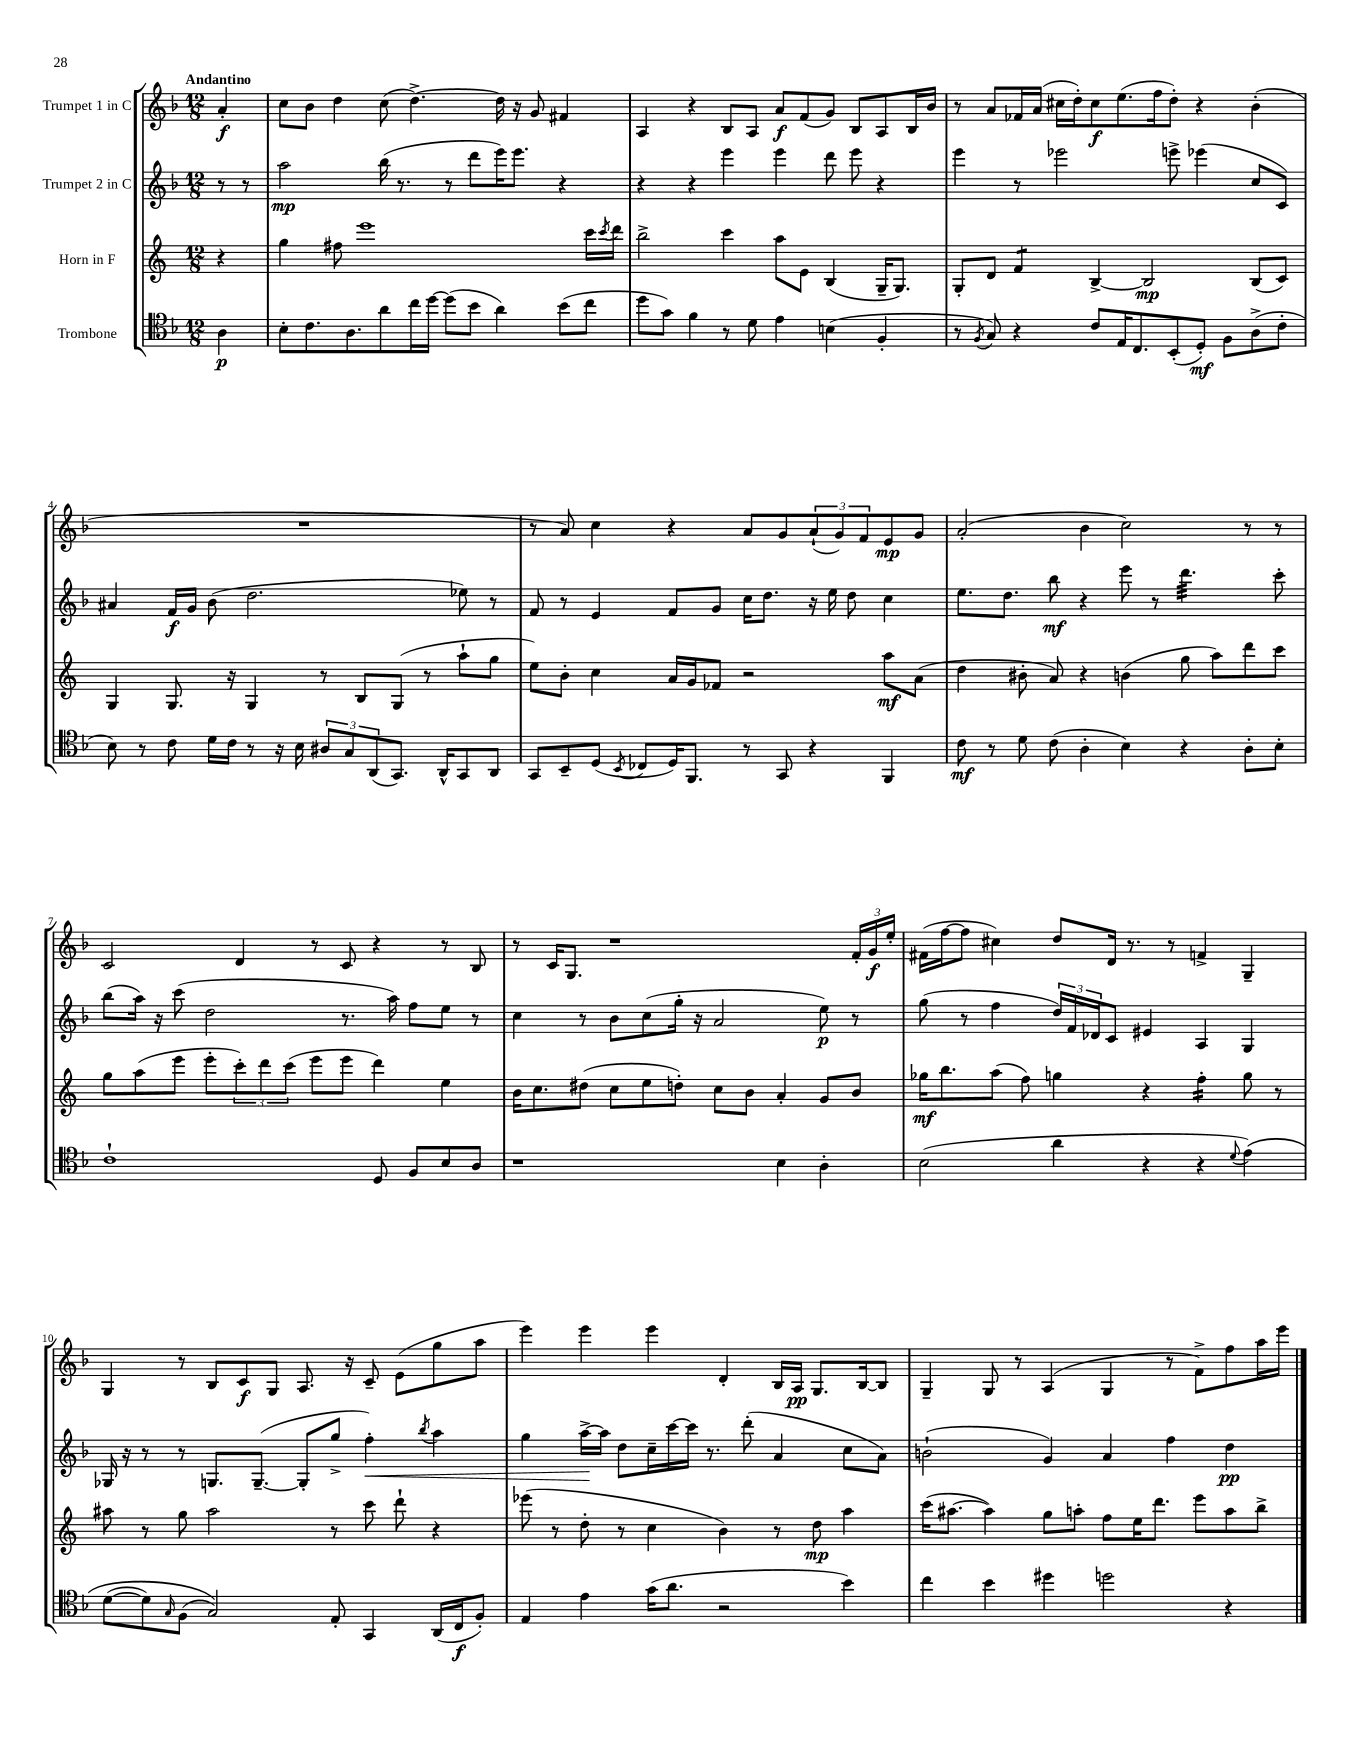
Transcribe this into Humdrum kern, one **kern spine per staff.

**kern	**kern	**kern	**kern
*staff4	*staff3	*staff2	*staff1
*clefC4	*clefG2	*clefG2	*clefG2
*k[b-]	*k[]	*k[b-]	*k[b-]
*M12/8	*M12/8	*M12/8	*M12/8
4A\	4r	8r	4a'/
.	.	8r	.
=	=	=	=
8B-'\L	4gg\	2aa\	8cc\L
8.c\	.	.	8b-\J
.	8ff#\	.	4dd\
8.A\	.	.	.
.	1eee	.	.
8a\	.	(16bb-\	(8cc\
.	.	8.r	.
16cc\L	.	.	[4.dd^\)
[16dd\JJ	.	.	.
(8dd\]L	.	8r	.
8b-\J	.	8ddd\L	.
4a\)	.	16eee\K)	16dd\]
.	.	8.eee\J	16r
.	.	.	8g/
(8b-\L	.	4r	4f#/
8cc\J	16ccc\LL	.	.
.	8qccc/	.	.
.	16ddd\JJ	.	.
=	=	=	=
8dd\L	2bb^\	4r	4A/
8g\J)	.	.	.
4f\	.	4r	4r
8r	4ccc\	4eee\	8B-/L
8d\	.	.	8A/J
4e\	8aa\L	4eee\	8a/L
.	8e\J	.	(8f/
(4B\	(4B/	8ddd\	8g/J)
.	.	8eee\	8B-/L
4F'/	16G~/LK	4r	8A/
.	8.G/J)	.	.
.	.	.	16B-/L
.	.	.	16b-/JJ
=	=	=	=
8r	8G'/L	4eee\	8r
8qF/	.	.	.
8G/)	8d/J	.	8a/L
4r	4f/	8r	16f-/L
.	.	.	(16a/JJ
.	.	2eee-\	16cc#\LL
.	.	.	16dd'\J)
8c/L	[4B^/	.	8cc#\
16E/K	.	.	(8.ee\
8.C/	.	.	.
.	2B/]	.	.
.	.	.	16ff\k
(8BB-'/	.	8eee^\	8dd'\J)
8D'/J)	.	(4eee-\	4r
8F\L	.	.	.
(8A^\	(8B/L	8cc/L	(4b-'\
8c'\J	8c/J)	8c/J)	.
=	=	=	=
8B-\)	4G/	4a#/	1.r
8r	.	.	.
8c\	8.G/	16f/LL	.
.	.	16g/JJ	.
16d\LL	.	(8b-\	.
16c\JJ	16r	.	.
8r	4G/	2.dd\	.
16r	.	.	.
16B-\	.	.	.
12A#/L	8r	.	.
12G/	.	.	.
.	8B/L	.	.
(12AA/	.	.	.
8.GG/J)	(8G/J	.	.
.	8r	.	.
16AA^^/LK	.	.	.
8GG/	8aa`\L	8ee-\)	.
8AA/J	8gg\J	8r	.
=	=	=	=
8GG/L	8ee\L)	8f/	8r
8BB-~/	8b'\J	8r	8a/)
(8D/J	4cc\	4e/	4cc\
8qBB-/	.	.	.
8C-/L	.	.	.
16D/K)	16a/LL	8f/L	4r
8.FF/J	16g/J	.	.
.	8f-/J	8g/J	.
8r	2r	16cc\LK	8a/L
.	.	8.dd\J	.
8GG/	.	.	8g/
4r	.	16r	(12a`/
.	.	16ee\	.
.	.	.	12g/)
.	.	8dd\	.
.	.	.	12f/
4FF/	8aa\L	4cc\	8e/
.	(8a\J	.	8g/J
=	=	=	=
8c\	4dd\	8.ee\L	(2a'/
8r	.	.	.
.	.	8.dd\J	.
8d\	8b#'\	.	.
(8c\	8a/)	8bb-\	.
4A'\	4r	4r	4b-\
4B-\)	(4b\	8eee\	2cc\)
.	.	8r	.
4r	8gg\	4.ddd\	.
.	8aa\L)	.	.
8A'\L	8ddd\	.	8r
8B-'\J	8ccc\J	8ccc'\	8r
=	=	=	=
1c`	8gg\L	(8bb-\L	2c/
.	(8aa\	16aa\Jk)	.
.	.	16r	.
.	8eee\J	(8ccc\	.
.	8eee'\L	2dd\	.
.	12ccc'\)	.	4d/
.	12ddd\	.	.
.	(12ccc\J	.	.
.	8eee\L	.	8r
.	8eee\J	8.r	8c/
8D/	4ddd\)	.	4r
.	.	16aa\)	.
8F/L	.	8ff\L	.
8B-/	4ee\	8ee\J	8r
8A/J	.	8r	8B-/
=	=	=	=
1r	16b\LK	4cc\	8r
.	8.cc\	.	.
.	.	.	16c/LK
.	.	.	8.G/J
.	(8dd#\J	8r	.
.	8cc\L	8b-\L	1r
.	8ee\	(8cc\	.
.	8dd'\J)	16gg'\Jk	.
.	.	16r	.
.	8cc\L	2a/	.
.	8b\J	.	.
4B-\	4a'/	.	.
4A'\	8g/L	8ee\)	.
.	8b/J	8r	24f'/LL
.	.	.	24g/
.	.	.	24ee'/JJ
=	=	=	=
(2B-\	16gg-\LK	(8gg\	(16f#\LL
.	8.bb\	.	[16ff\J
.	.	8r	8ff\]J
.	(8aa\J	4ff\	4cc#\)
.	8ff\)	.	.
4a\	4gg\	24dd/LL)	8dd/L
.	.	24f/	.
.	.	24d-/J	.
.	.	8c/J	16d/Jk
.	.	.	8.r
4r	4r	4e#/	.
.	.	.	8r
4r	4ff'\	4A/	4f^/
8qqd/	.	.	.
&(4e\)	8gg\	4G/	4G~/
.	8r	.	.
=	=	=	=
([8d\L	8aa#\	16G-/	4G/
.	.	16r	.
8d\])	8r	8r	.
16qqG/	.	.	.
(8F\J	8gg\	8r	8r
2G/)&)	2aa#\	8.G/L	8B-/L
.	.	.	8c/
.	.	([8.G~/J	.
.	.	.	8G/J
.	.	8G'/]L	8.A/
8E'/	8r	8gg^/J	.
.	.	.	16r
4GG/	8ccc\	4ff'\)	8c~/
.	8ddd`\	.	(8e\L
.	.	8qbb-/	.
(16AA/LL	4r	4aa\	8gg\
16C/J	.	.	.
8F'/J)	.	.	8aa\J
=	=	=	=
4E/	(8eee-\	4gg\	4eee\)
.	8r	.	.
4e\	8dd'\	[16aa^\LL	4eee\
.	.	16aa\]JJ	.
.	8r	8dd\L	.
(16g\LK	4cc\	16cc~\L	4eee\
8.a\J	.	[16ccc\	.
.	.	16ccc\]JJ	.
.	.	8.r	.
2r	4b\)	.	4d'/
.	.	(8ddd'\	.
.	8r	4a/	16B-/LL
.	.	.	16A/JJ
.	8dd\	.	8.G/L
4b-\)	4aa\	8cc\L	.
.	.	.	[16B-/k
.	.	8a\J)	8B-/]J
=	=	=	=
4cc\	(16ccc\LK	(2b`\	4G~/
.	[8.aa#\J	.	.
4b-\	4aa#\])	.	8G/
.	.	.	8r
4dd#\	8gg\L	4g/)	(4A/
.	8aa'\J	.	.
2dd\	8ff\L	4a/	4G/
.	16ee\K	.	.
.	8.ddd\J	.	.
.	.	4ff\	8r
.	8eee\L	.	8f^\L)
4r	8aa\	4dd\	8ff\
.	8bb^\J	.	16aa\L
.	.	.	16eee\JJ
==	==	==	==
*-	*-	*-	*-
